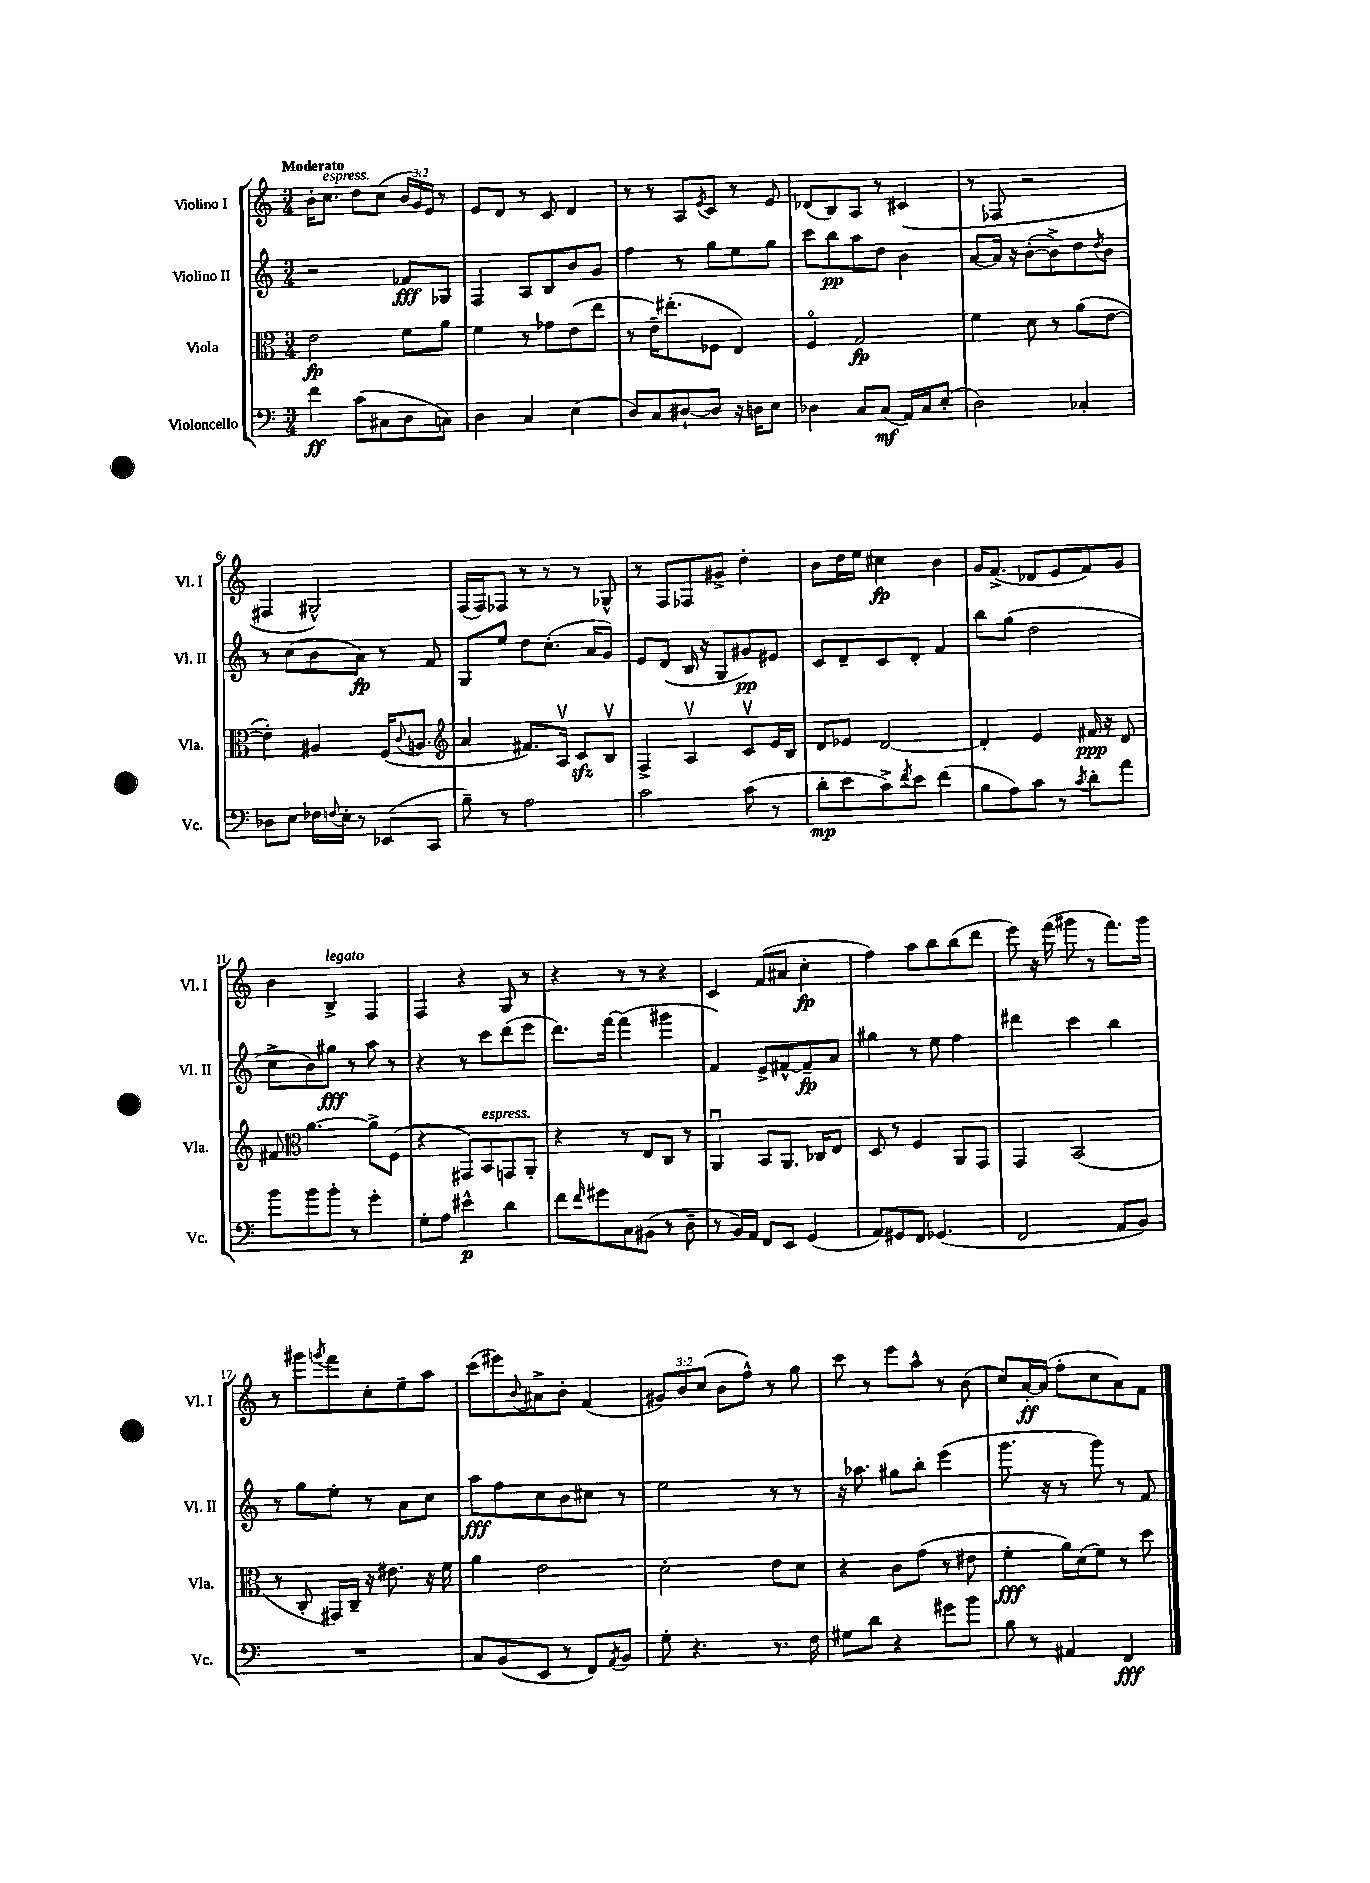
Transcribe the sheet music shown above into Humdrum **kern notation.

**kern	**kern	**kern	**kern
*staff4	*staff3	*staff2	*staff1
*clefF4	*clefC3	*clefG2	*clefG2
*k[]	*k[]	*k[]	*k[]
*M3/4	*M3/4	*M3/4	*M3/4
4f\	2e\	2r	16b'\LK
.	.	.	8.cc\J
(8c\L	.	.	8dd\L
8C#\	.	.	(8cc\J
8D\	8f\L	8f-/L	24b/LL
.	.	.	24g/)
.	.	.	24e/JJ
8C\J)	8a\J	8G-/J	8r
=	=	=	=
4D\	4f\	4F/	8e/L
.	.	.	8d/J
4C/	8r	8A/L	8r
.	8g-\L	8B/	8c/
(4E\	(8e\	8b/	4d/
.	8ee\J	8g/J	.
=	=	=	=
8D/L)	8r	4ff\	8r
8C/	16e~\LK)	.	8r
.	(8.ee#'\	.	.
[8D#`/	.	8r	8A/L
.	.	.	8qe/
8D#/]J	8F-\J	8gg\L	8c/J
16r	4E/)	8ee\	8r
16D\LK	.	.	.
8E\J	.	8gg\J	8e/
=	=	=	=
4D-\	4Fo/	8ccc\L	(8d-/L
.	.	8bb\	8B/)
8C/L	2G/	8aa\	8A/J
(8C/J	.	8dd\J	8r
16AA/LL)	.	4b\	(4c#/
16C/J	.	.	.
(8E'/J	.	.	.
=	=	=	=
2D\)	4f\	[8a/L	8r
.	.	16a/]Jk	8F-/
.	.	16r	.
.	8d\	([8b'\L	2r
.	8r	8b^\])	.
4C-'/	(8a\L	8dd\	.
.	.	8qdd/	.
.	[8e\J	8b\J	.
=	=	=	=
8D-\L	4e'\])	8r	4F#/
8E\J	.	(8cc\L	.
16F-\LL	4A#/	8b\	2G#^^/)
8qqF/	.	.	.
16E'\JJ	.	.	.
8r	.	8a\J)	.
(8EE-/L	(16F/LK	8r	.
.	8qqc/	.	.
.	8.A/J	.	.
8CC/J	.	8f/	.
=	=	=	=
*	*clefG2	*	*
8B~\)	4a/	8G/L	(16F/LL
.	.	.	16F/J)
8r	.	8ee/J	8F-/J
2A\	8.f#/L)	8dd\L	8r
.	.	(8.cc'\J	8r
.	16Av/Jk	.	.
.	8c/L	.	8r
.	.	16a/LK	.
.	8Bv/J	8g/J)	8G-^^/
=	=	=	=
2c\	4F^/	8e/L	8r
.	.	(8d/J	8F/L
.	4Av/	16B/	8F-/
.	.	16r	.
.	.	8G/L	8g#^/J
(8c\	8cv/L	8g#/)	4dd'\
8r	16e/L	8e#/J	.
.	16B/JJ	.	.
=	=	=	=
8d'\L	8d/L	8c/L	8b\L
8e\	8e-/J	8d~/	16dd\L
.	.	.	16ee\JJ
8c^\)	[2d/	8c/	4cc#\
8qf/	.	.	.
8e\J	.	8d'/J	.
(4f\	.	4f/	4b\
=	=	=	=
8B\L	4d'/]	8bb\L	16g/LK
.	.	.	(8.f^/J
8A\)	.	(8gg\J	.
8c\J	4e/	2dd\	8d-/L
8r	.	.	8e/
8qc/	.	.	.
8d'\L	16f#/	.	8f/)
.	16r	.	.
8a\J	8d/	.	8g/J
=	=	=	=
8b\L	8f#/	8cc^\L	4b\
*	*clefC3	*	*
8b\	[4.a\	8b\)	.
8b'\J	.	8gg#\J	4B^/
8r	.	8r	.
4g'\	8a^\]L	8aa\	4F/
.	(8F\J	8r	.
=	=	=	=
8G'\L	4r	4r	4F/
8A\J	.	.	.
4e#^^\	8GG#/L)	8r	4r
.	8BB/	8ccc\L	.
4d\	8GG/	(8ddd\	8G/
.	8AA'/J	8eee\J	8r
=	=	=	=
8f\L	4r	8.ddd\L)	4r
16qqf/	.	.	.
8g#\	.	.	.
.	.	[16fff\Jk	.
8C\	8r	(4fff\]	8r
(8BB#\J	8E/L	.	8r
8r	8C/J	4ggg#\	4r
8D~\	8r	.	.
=	=	=	=
8r	4AAu/	4f/)	4c/
16BB/LL)	.	.	.
16AA/JJ	.	.	.
8FF/L	8BB/L	8e^/L	(8f/L
8EE/J	8.AA/J	[8f#^^/	8a#/J
(4GG/	.	8f#~/]	4cc'\
.	16C-/LK	.	.
.	8E/J	8a/J	.
=	=	=	=
8AA/L)	8D/	4gg#\	4ff\)
8GG#/	8r	.	.
8FF/J	4F/	8r	8aa\L
(4.GG-/	.	8ee\	8bb\
.	8AA/L	4ff\	(8bb\
.	8GG/J	.	8ddd\J
=	=	=	=
2FF/	4GG/	4ddd#\	8eee\)
.	.	.	16r
.	.	.	(16fff\
.	(2BB/	4ccc\	8ggg#\
.	.	.	8r
8AA/L	.	4bb\	8.fff\L)
8BB/J)	.	.	.
.	.	.	16ggg#\Jk
=	=	=	=
2.r	8r	8r	8r
.	8C'/	8gg\L	8ggg#\L
.	.	.	8qggg/
.	16GG#/LL)	8ee'\J	8fff\
.	16C~/JJ	.	.
.	16r	8r	8cc'\
.	8.e#\	.	.
.	.	8a\L	8ee~\
.	16r	8cc\J	8aa\J
.	16f\	.	.
=	=	=	=
8C/L	4a\	8aa\L	(8ccc\L
(8BB/	.	8ff\	8eee#\)
.	.	.	8qqb/
8EE/J	2e\	8cc\	8a#^\
8r	.	8b\	8b'\J
8FF/L)	.	8cc#\J	(4f/
8qAA/	.	.	.
8BB/J	.	8r	.
=	=	=	=
8G'\	2d'\	2ee\	12g#/L)
.	.	.	12b/
4.r	.	.	.
.	.	.	(12cc/J
.	.	.	8b\L
.	.	.	8ff^^\J)
8.r	8e\L	8r	8r
.	8d\J	8r	8gg\
16F\	.	.	.
=	=	=	=
8G#\L	4r	16r	8ccc\
.	.	8.aa-\	.
8d\J	.	.	8r
4r	8c\L	8gg#\L	8eee\L
.	(8g\J	8bb'\J	8aa^^\J
8g#\L	8r	(4eee\	8r
8b\J	8e#\	.	(8b\
=	=	=	=
8B\	4f'\	8.ggg\	8cc/L)
8r	.	.	[16a'/L
.	.	16r	(16a/]JJ
4AA#/	16a\LL)	8r	8ff'\L
.	(16d\J	.	.
.	8f\J)	8ggg\)	8cc\
4FF/	8r	8r	8a\)
.	8dd\	8f/	8f\J
==	==	==	==
*-	*-	*-	*-
